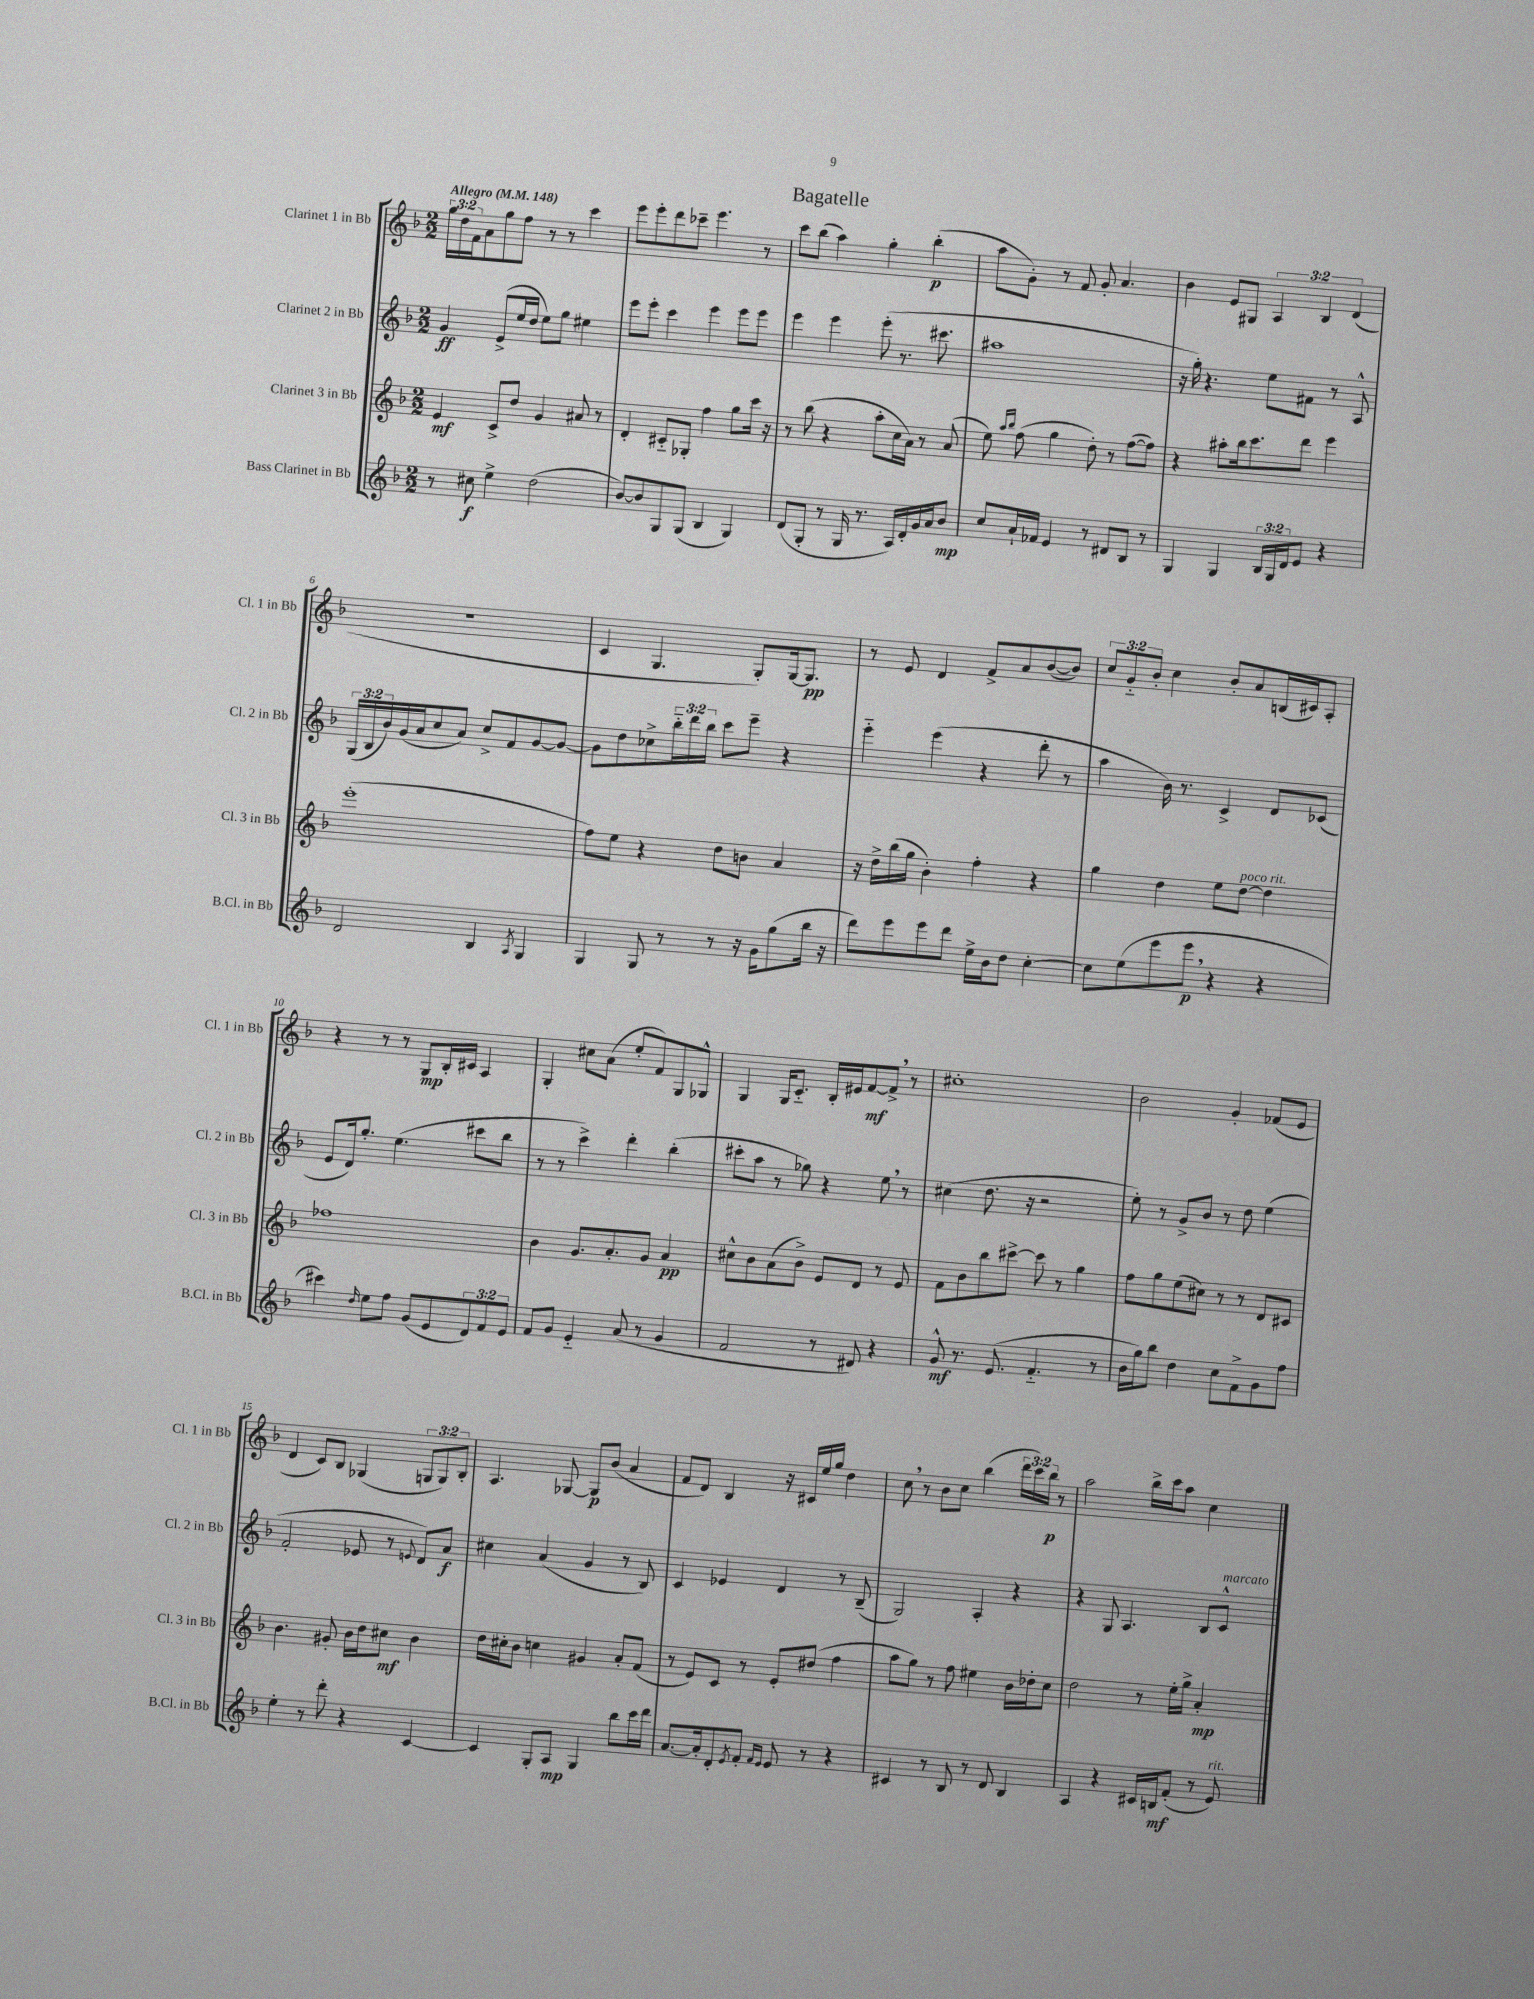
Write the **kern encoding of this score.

**kern	**kern	**kern	**kern
*staff4	*staff3	*staff2	*staff1
*clefG2	*clefG2	*clefG2	*clefG2
*k[b-]	*k[b-]	*k[b-]	*k[b-]
*M2/2	*M2/2	*M2/2	*M2/2
*MM148	*MM148	*MM148	*MM148
8r	4e/	4g/	24gg\LL
.	.	.	24dd\
.	.	.	24f\J
8cc#\	.	.	8a\
4ee^\	8c^/L	(8e^/L	8gg\
.	8dd/J	16ee/L	8ff\J
.	.	16dd/JJ	.
(2dd\	4g/	8ee\L)	8r
.	.	8gg\J	8r
.	8a#/	4ee#\	4ccc\
.	8r	.	.
=	=	=	=
[8b-/L)	4d'/	8eee\L	8eee\L
8b-/]	.	8eee'\J	8eee'\
8G/	8c#'~/L	4ccc\	8ddd\
(8G/J	8G-'/J	.	8ccc-~\J
4B-/	4ff\	4eee\	4.eee\
4G/)	8gg\L	8eee\L	.
.	16ccc\Jk	8eee\J	8r
.	16r	.	.
=	=	=	=
(8d/L	8r	4eee\	8ccc\L
8G'/J	(8bb-\	.	(8bb-\J
8r	4r	4eee\	4aa\)
16G/	.	.	.
8.r	.	.	.
.	8aa'\L	(8eee'\	4gg'\
16A/LL)	16cc\L	8.r	.
16d'/	16a\JJ)	.	.
16g/	8r	.	(4bb-'\
16a/J	.	8.ccc#\	.
8b-/J	(8a/	.	.
=	=	=	=
8cc/L	8ee\)	1aa#	8aa\L
.	16qqaa/LL	.	.
.	16qqbb-/JJ	.	.
16a`/L	(8ff\	.	8g'\J)
16f-/JJ	.	.	.
4e/	4gg\	.	8r
.	.	.	8f/
8r	8dd'\)	.	8g'/
8d#/L	8r	.	4.a/
8B-/J	([8ff\L	.	.
8r	8ff\]J)	.	.
=	=	=	=
4G/	4r	16r	4b-\
.	.	16gg'\)	.
.	.	4.r	.
4G/	8aa#'\L	.	8e/L
.	16bb-\k	.	8G#/J
.	8.ccc\	.	.
24B-/LL	.	8ee\L	6A/
24G/	.	.	.
24d/J	.	.	.
8e/J	8ddd\J	8f#\J	.
.	.	.	6B-/
4r	4eee\	8r	.
.	.	.	(6d/
.	.	8A^^/	.
=	=	=	=
2d/	(1eee'	(24G/LL	1r
.	.	24B-/	.
.	.	24b-/)	.
.	.	(16g/	.
.	.	16a/J	.
.	.	8cc/	.
.	.	8a/J)	.
4B-/	.	8cc^/L	.
.	.	8f/	.
8qA/	.	.	.
4G/	.	[8g/	.
.	.	8g/_J	.
=	=	=	=
4G/	8ff\L)	8g\]L	4c/
.	8ee\J	8dd\	.
8G/	4r	8cc-^\	4.G/
8r	.	24bb-'~\L	.
.	.	24ddd\	.
.	.	24bb-\JJ	.
8r	8dd\L	8ccc\L	.
16r	8b\J	8eee~\J	8G'/L)
16g\LK	.	.	.
(8gg\	4a/	4r	[16G/k
.	.	.	8.G/]J
16bb-\Jk	.	.	.
16r	.	.	.
=	=	=	=
8ddd\L)	16r	4eee'~\	8r
.	16dd^\LL	.	.
8eee\	(16bb-\	.	8e/
.	16gg\JJ	.	.
8eee\	4b-'\)	(4eee\	4d/
8ddd\J	.	.	.
16ee^\LL	4ff'\	4r	8f^/L
16b-\J	.	.	.
8dd\J	.	.	8a/
[4cc'\	4r	8ddd'\	([8b-/
.	.	8r	8b-/]J)
=	=	=	=
8cc\]L	4gg\	4aa\	12cc/L
.	.	.	12g'~/
(8ee\	.	.	.
.	.	.	12b-'/J
8eee\	4dd\	16b-\)	4cc\
.	.	8.r	.
8eee\J	.	.	.
4r	8ee\L	4c^/	8b-'/L
.	[8dd\J	.	8a/
4r	4dd\]	8d/L	(16B/L
.	.	.	16c#/J)
.	.	(8c-/J	8A'/J
=	=	=	=
4ccc#\)	1ff-	8e/L	4r
.	.	16d/k)	.
.	.	8.gg'/J	.
16qqdd/	.	.	.
8ee\L	.	.	8r
8ff\J	.	(4.ee\	8r
(8g/L	.	.	8G/L
8e/	.	.	16B-'/L
.	.	.	16c#/JJ
12d/)	.	8ccc#\L	4A/
12f/	.	.	.
.	.	8bb-\J	.
12e/J	.	.	.
=	=	=	=
8f/L	4b-\	8r	4G'/
8g/J	.	8r	.
4e'~/	8.g/L	4ccc^\)	8cc#\L
.	.	.	(8a\J
.	8.a'/	.	.
(8a/	.	4ddd'\	8ee'/L
8r	8g/J	.	8f/)
4g/	4a/	(4bb-'\	8G/
.	.	.	8G-^^/J
=	=	=	=
2f/	8cc#^^\L	8ccc#'\L	4G/
.	8b-\	8aa\J	.
.	(8a\	8r	16G/LK
.	.	.	8.c'~/J
.	8b-^\J)	8gg-\)	.
8r	8e/L	4r	16B-'/LL
.	.	.	16e#/J
8d#/)	8d/J	.	[8f/
4r	8r	8ee\	8f^/]J
.	8e/	8r	8r
=	=	=	=
8g^^/	8f\L	(4cc#\	1cc#'
8.r	8b-\	.	.
.	8bb-\	8.dd\	.
(8.e/	.	.	.
.	[8ccc#^\J	.	.
.	.	16r	.
4.f'~/	8ccc#\]	2r	.
.	8r	.	.
.	4gg\	.	.
8r	.	.	.
=	=	=	=
16b-\LL	8ff\L	8ee'\)	2b-\
16gg\J)	.	.	.
8bb-\J	8gg\	8r	.
4dd\	(8ee\	8g^/L	.
.	8cc#\J)	8b-/J	.
8cc\L	8r	8r	4g'/
8f^\	8r	8dd\	.
8g\	8d/L	(4ee\	(8f-/L
8ff\J	8c#/J	.	8e/J
=	=	=	=
4ee'\	4.b-\	2f'/	4d/
8r	.	.	8c/L)
8ddd'\	8g#'/	.	8B-/J
4r	16b-\LL	8e-/	(4G-/
.	16dd\J	.	.
.	8cc#\J	8r	.
.	.	8qqe/	.
[4c/	4b-\	8d/L)	12G/L
.	.	.	12G/)
.	.	8a/J	.
.	.	.	12B-'/J
=	=	=	=
4c/]	16dd\LL	4cc#\	4.A/
.	16cc#'\J	.	.
.	8b-\J	.	.
8G'/L	4cc\	(4a/	.
8A/J	.	.	[8G-/
4G/	4g#/	4g/	8G-/]L
.	.	.	(8b-/J
8bb-\L	8a'/L	8r	4a/
16ccc\L	(8f/J	8B-/)	.
16ddd\JJ	.	.	.
=	=	=	=
[8.a/L	8r	4c/	8f/L
.	8e/L)	.	8d/J)
16a'/]k	.	.	.
8d'/	8c/J	4e-/	4B-/
8qe/	.	.	.
8f'/J	8r	.	.
16qqf/LL	.	.	.
16qqe/JJ	.	.	.
8e/	8e'/L	4d/	16r
.	.	.	16c#/LL
8r	(8dd#/J	.	16ee/
.	.	.	16gg/JJ
4r	4ff\	8r	4dd\
.	.	(8B-~/	.
=	=	=	=
4c#/	8aa\L	2G/)	8cc\
.	8gg\J)	.	8r
8r	8r	.	8b-\L
8B-/	8ff\	.	8cc\J
8r	4ee#\	4A'/	(4bb-\
8d/	.	.	.
4B-/	16b-\LL	4r	24ddd\LL
.	.	.	24ccc\)
.	16dd-'\J	.	.
.	.	.	24bb-\JJ
.	8cc\J	.	8r
=	=	=	=
4A/	2dd\	4r	2aa\
4r	.	8G/	.
.	.	4.A/	.
16c#/LL	8r	.	16bb-^\LL
16B/J	.	.	16ccc\J
(8f'/J	16ee'\LL	.	8aa\J
.	16gg^\JJ	.	.
8r	4a'/	8B-/L	4cc\
8e/)	.	8c^^/J	.
==	==	==	==
*-	*-	*-	*-
